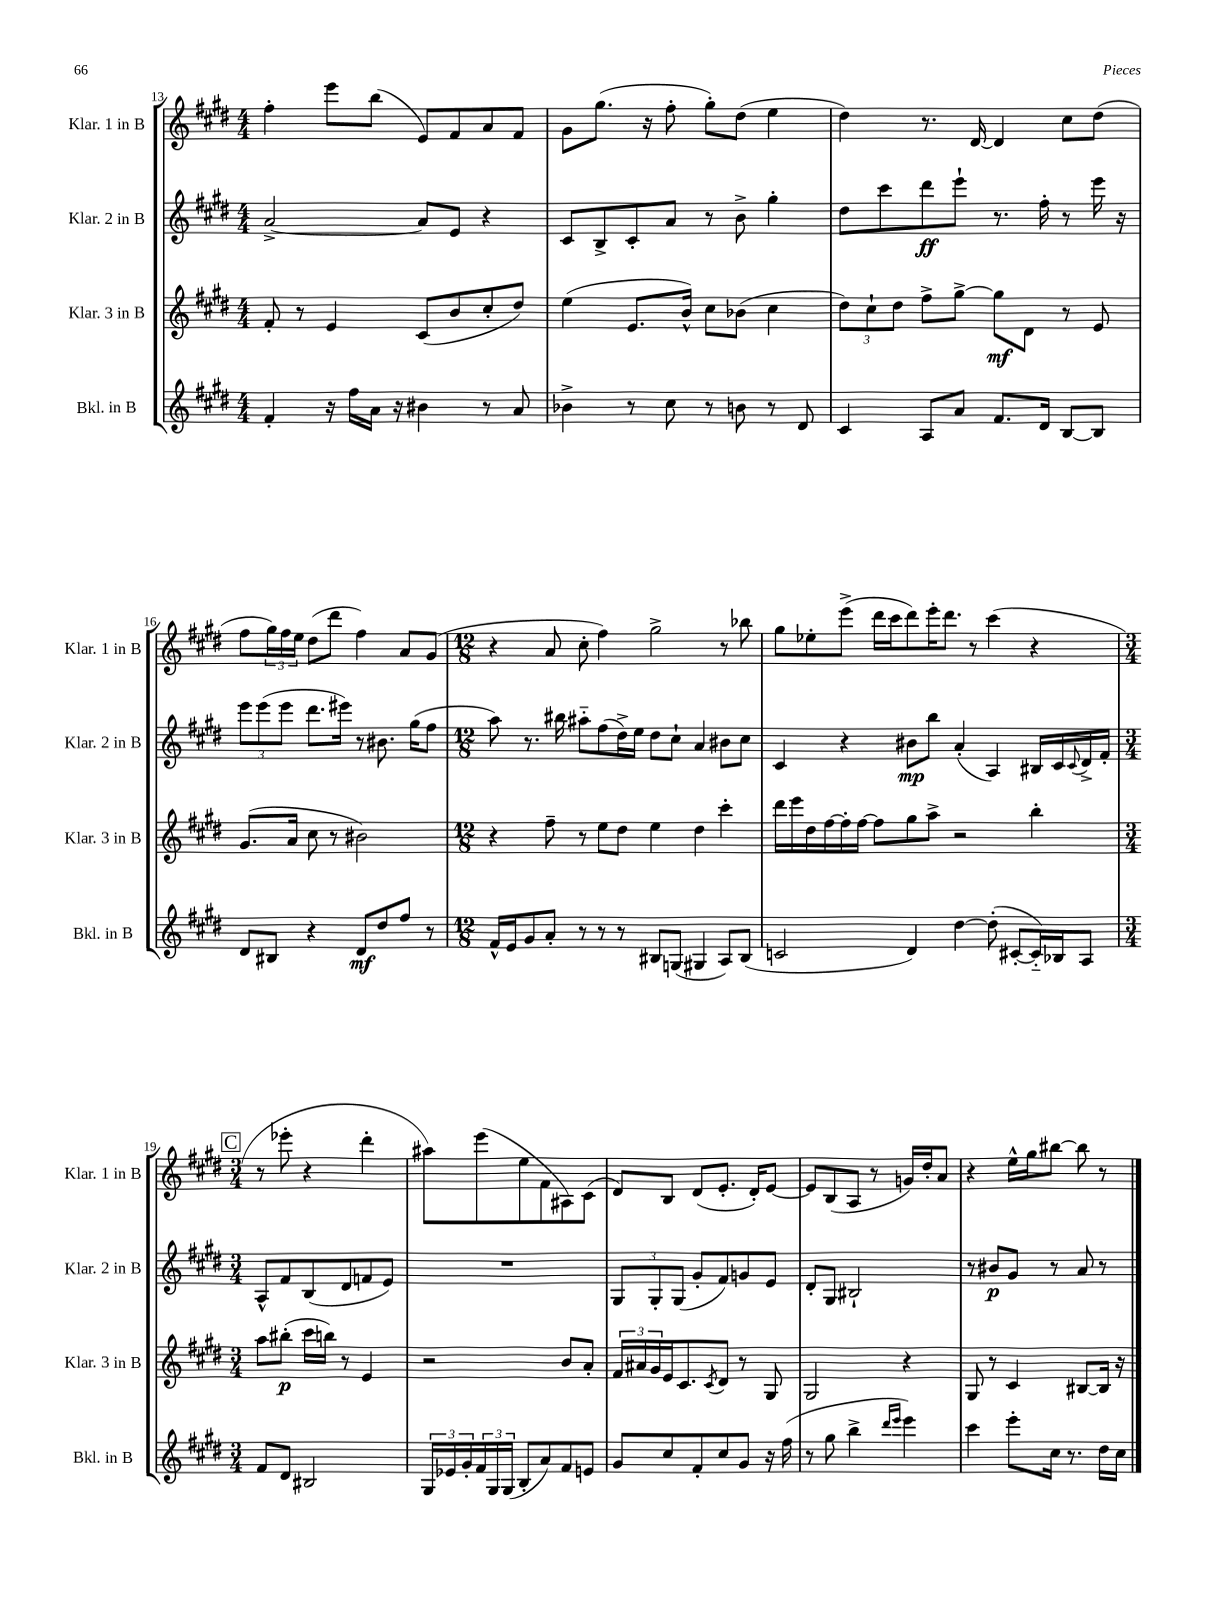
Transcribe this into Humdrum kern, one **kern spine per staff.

**kern	**kern	**kern	**kern
*staff4	*staff3	*staff2	*staff1
*clefG2	*clefG2	*clefG2	*clefG2
*k[f#c#g#d#]	*k[f#c#g#d#]	*k[f#c#g#d#]	*k[f#c#g#d#]
*M4/4	*M4/4	*M4/4	*M4/4
4f#'	8f#'	[2a^	4ff#'
.	8r	.	.
16r	4e	.	8eee
16ff#	.	.	.
16a	.	.	(8bb
16r	.	.	.
4b#	(8c#	8a]	8e)
.	8b	8e	8f#
8r	8cc#'	4r	8a
8a	8dd#)	.	8f#
=	=	=	=
4b-^	(4ee	8c#	8g#
.	.	8B^	(8.gg#
8r	8.e	8c#'	.
.	.	.	16r
8cc#	.	8a	8ff#'
.	16b^^)	.	.
8r	8cc#	8r	8gg#')
8b	(8b-	8b^	(8dd#
8r	4cc#	4gg#'	4ee
8d#	.	.	.
=	=	=	=
4c#	12dd#)	8dd#	4dd#)
.	12cc#`	.	.
.	.	8ccc#	.
.	12dd#	.	.
8A	8ff#^	8ddd#	8.r
8a	[8gg#^	8eee`	.
.	.	.	[16d#
8.f#	8gg#]	8.r	4d#]
.	8d#	.	.
16d#	.	16ff#'	.
[8B	8r	8r	8cc#
8B]	8e	16eee	(8dd#
.	.	16r	.
=	=	=	=
8d#	(8.g#	12eee	8ff#
.	.	(12eee	.
8B#	.	.	24gg#)
.	.	12eee	24ff#
.	16a	.	.
.	.	.	24ee
4r	8cc#	8.ddd#	(8dd#
.	8r	.	8ddd#
.	.	16eee#)	.
8d#	2b#)	8r	4ff#)
8dd#	.	8.b#	.
8ff#	.	.	8a
.	.	(16gg#	.
8r	.	8ff#	(8g#
=	=	=	=
*M12/8	*M12/8	*M12/8	*M12/8
16f#^^	4r	8aa)	4r
16e	.	.	.
8g#	.	8.r	.
8a'	8ff#~	.	8a
.	.	16bb#	.
8r	8r	8aa#'~	8cc#'
8r	8ee	(8ff#	4ff#)
8r	8dd#	16dd#^)	.
.	.	16ee	.
8B#	4ee	8dd#	2gg#^
(8G	.	8cc#`	.
4G#	4dd#	4a	.
8A)	4ccc#'	8b#	8r
(8B#	.	8cc#	8bb-
=	=	=	=
2c	16ddd#	4c#	8gg#
.	16eee	.	.
.	16dd#	.	8ee-'
.	[16ff#	.	.
.	16ff#']	4r	(8eee^
.	[16ff#	.	.
.	8ff#]	.	16ddd#
.	.	.	16ccc#
4d#)	8gg#	8b#	8ddd#)
.	8aa^	8bb	16eee'
.	.	.	8.ddd#
[4dd#	2r	(4a'	.
.	.	.	8r
(8dd#']	.	4A)	(4ccc#
[8c#'	.	.	.
16c#'~])	4bb'	16B#	4r
16B-	.	16c#	.
.	.	8qqc#	.
8A	.	16d#^	.
.	.	16f#'	.
=	=	=	=
*M3/4	*M3/4	*M3/4	*M3/4
8f#	8aa	8A^^	8r
8d#	(8bb#'	8f#	8eee-'
2B#	16ccc#	(8B	4r
.	16bb)	.	.
.	8r	8d#	.
.	4e	8f	4ddd#'
.	.	8e)	.
=	=	=	=
24G#	2r	2.r	8aa#)
24e-	.	.	.
24g#'	.	.	.
24f#	.	.	(8eee
24G#	.	.	.
(24G#	.	.	.
8B'	.	.	8ee
8a)	.	.	8f#
8f#	8b	.	8A#)
8e	8a'	.	(8c#
=	=	=	=
8g#	24f#	12G#	8d#)
.	24a#	.	.
.	24g#	12G#'	.
8cc#	16e	.	8B
.	.	(12G#	.
.	8.c#	.	.
8f#'	.	8g#'	(8d#
.	8qc#	.	.
8cc#	8d#	8f#)	8.e'
8g#	8r	8g	.
.	.	.	16d#')
16r	8G#	8e	[8e
(16ff#	.	.	.
=	=	=	=
8r	2G#	8d#'	8e]
8gg#	.	8G#	(8B
4bb^	.	2B#`	8A
.	.	.	8r
16qqddd#	.	.	.
16qqeee	.	.	.
4eee)	4r	.	16g)
.	.	.	16dd#'
.	.	.	8a
=	=	=	=
4ccc#	8G#	8r	4r
.	8r	8b#	.
8eee'	4c#	8g#	16ee^^
.	.	.	16gg#
16cc#	.	8r	[8bb#
8.r	.	.	.
.	[8B#	8a	8bb#]
16dd#	16B#]	8r	8r
16cc#	16r	.	.
==	==	==	==
*-	*-	*-	*-
